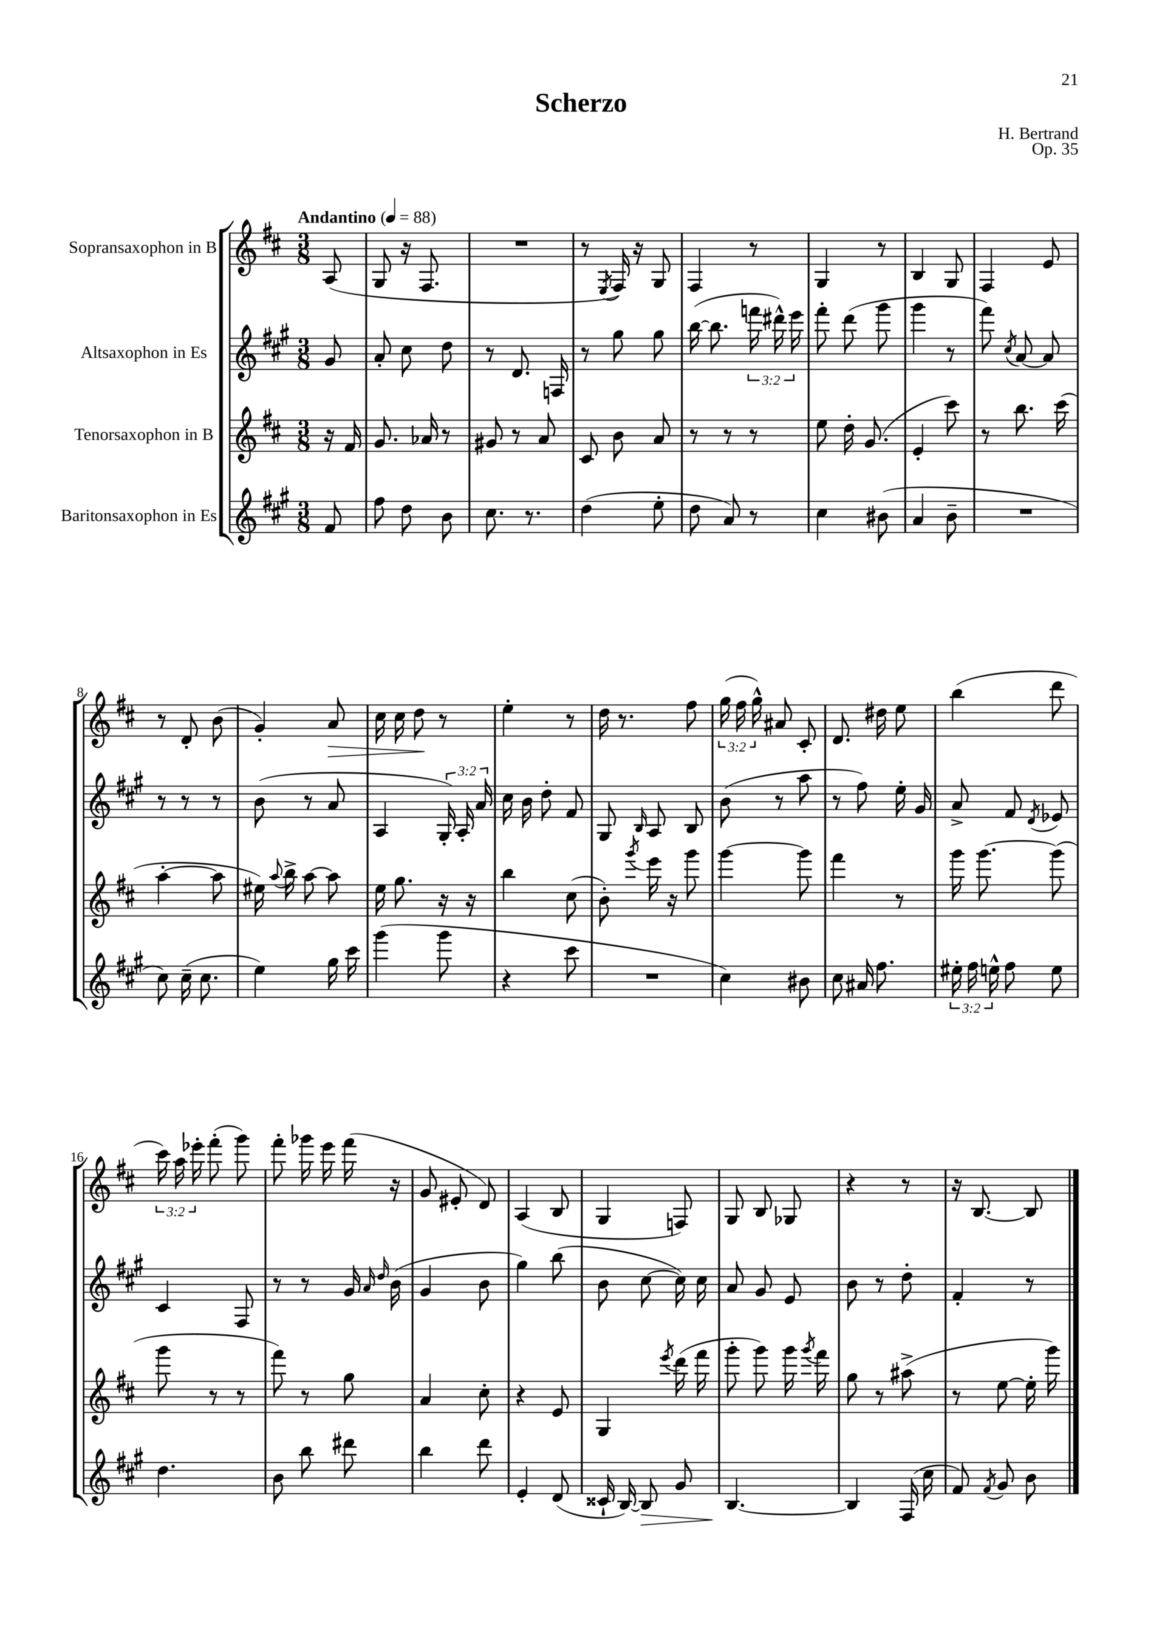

**kern	**kern	**kern	**kern
*staff4	*staff3	*staff2	*staff1
*clefG2	*clefG2	*clefG2	*clefG2
*k[f#c#g#]	*k[f#c#]	*k[f#c#g#]	*k[f#c#]
*M3/8	*M3/8	*M3/8	*M3/8
*MM88	*MM88	*MM88	*MM88
8f#/	16r	8g#/	(8A/
.	16f#/	.	.
=	=	=	=
8ff#\	8.g/	8a'/	8G/
8dd\	.	8cc#\	16r
.	16a-/	.	8.F#/
8b\	8r	8dd\	.
=	=	=	=
8.cc#\	8g#/	8r	4.r
.	8r	8.d/	.
8.r	.	.	.
.	8a/	.	.
.	.	16F/	.
=	=	=	=
(4dd\	8c#/	8r	8r
.	.	.	8qE/
.	8b\	8gg#\	16F#/)
.	.	.	16r
8ee'\	8a/	8gg#\	8G/
=	=	=	=
8dd\	8r	([16bb\	4F#/
.	.	8.bb\]	.
8a/)	8r	.	.
8r	8r	24fff\	8r
.	.	24ddd#^^\)	.
.	.	24eee\	.
=	=	=	=
4cc#\	8ee\	8fff#'\	4G/
.	16dd'\	(8ddd\	.
.	(8.g/	.	.
(8b#\	.	8ggg#\	8r
=	=	=	=
4a/	4e'/	4ggg#\	4B/
8b~\	8ccc#\)	8r	8G/
=	=	=	=
4.r	8r	8fff#\)	4F#/
.	.	8qcc#/	.
.	8.bb\	[8a/	.
.	.	8a/]	8e/
.	(16ccc#\	.	.
=	=	=	=
8cc#\)	[4aa'\	8r	8r
(16cc#~\	.	8r	8d'/
8.cc#\	.	.	.
.	8aa\]	8r	(8b\
=	=	=	=
4ee\)	16ee#\)	(8b\	4g'/)
.	8qqaa/	.	.
.	16bb^\	.	.
.	[8aa\	8r	.
16gg#\	8aa\]	8a/	8a/
16ccc#\	.	.	.
=	=	=	=
(4ggg#\	16ee\	4A/	16cc#\
.	8.gg\	.	16cc#\
.	.	.	8dd\
8ggg#\	16r	24G#'/)	8r
.	.	24A'/	.
.	16r	.	.
.	.	24a/	.
=	=	=	=
4r	4bb\	16cc#\	4ee'\
.	.	16b\	.
.	.	8dd'\	.
8ccc#\	(8cc#\	8f#/	8r
=	=	=	=
4.r	8b'\)	8G#/	16dd\
.	.	.	8.r
.	8qggg/	16qqB/	.
.	16eee\	8A/	.
.	16r	.	.
.	8ggg\	8B/	8ff#\
=	=	=	=
4cc#\)	[4ggg\	(8b\	(24gg\
.	.	.	24ff#\
.	.	.	24gg^^\)
.	.	8r	8a#/
8b#\	8ggg\]	8aa\	8c#'/
=	=	=	=
8cc#\	4fff#\	8r	8.d/
16a#/	.	8ff#\)	.
8.ff#\	.	.	16dd#\
.	8r	16ee'\	8ee\
.	.	16g#/	.
=	=	=	=
24ee#'\	16ggg\	8a^/	(4bb\
24ff#\	.	.	.
.	[8.ggg\	.	.
24ee^^\	.	.	.
8ff#\	.	8f#/	.
.	.	8qd/	.
8ee\	(8ggg\]	8e-/	8ddd\
=	=	=	=
4.dd\	8ggg\	4c#/	24ccc#\)
.	.	.	24aa\
.	.	.	24eee-'\
.	8r	.	(8fff#'\
.	8r	8F#/	8ggg\)
=	=	=	=
8b\	8fff#\)	8r	8fff#'\
8bb\	8r	8r	16ggg-\
.	.	.	16eee\
8ddd#\	8gg\	16g#/	(16fff#\
.	.	16qqa/	.
.	.	16qqdd/	.
.	.	(16b\	16r
=	=	=	=
4bb\	4a/	4g#/	8g/
.	.	.	8e#'/
8ddd\	8cc#'\	8b\	8d/)
=	=	=	=
4e'/	4r	4gg#\)	(4A/
(8d/	8e/	(8bb\	8B/
=	=	=	=
16c##`/	4G/	8b\	4G/
[16B/)	.	.	.
8B/]	.	[8cc#\	.
.	8qeee/	.	.
8g#/	(16ddd\	16cc#\])	8F/)
.	16fff#\	16cc#\	.
=	=	=	=
[4.B/	8ggg'\	8a/	8G/
.	8ggg\)	8g#/	8B/
.	16ggg\	8e/	8G-/
.	8qggg/	.	.
.	16fff#\	.	.
=	=	=	=
4B/]	8gg\	8b\	4r
.	8r	8r	.
(16F#/	(8aa#^\	8dd'\	8r
16cc#\	.	.	.
=	=	=	=
8f#/)	8r	4f#'/	16r
.	.	.	[8.B/
8qf#/	.	.	.
8g#/	[8ee\	.	.
8b\	16ee'\]	8r	8B/]
.	16ggg\)	.	.
==	==	==	==
*-	*-	*-	*-
